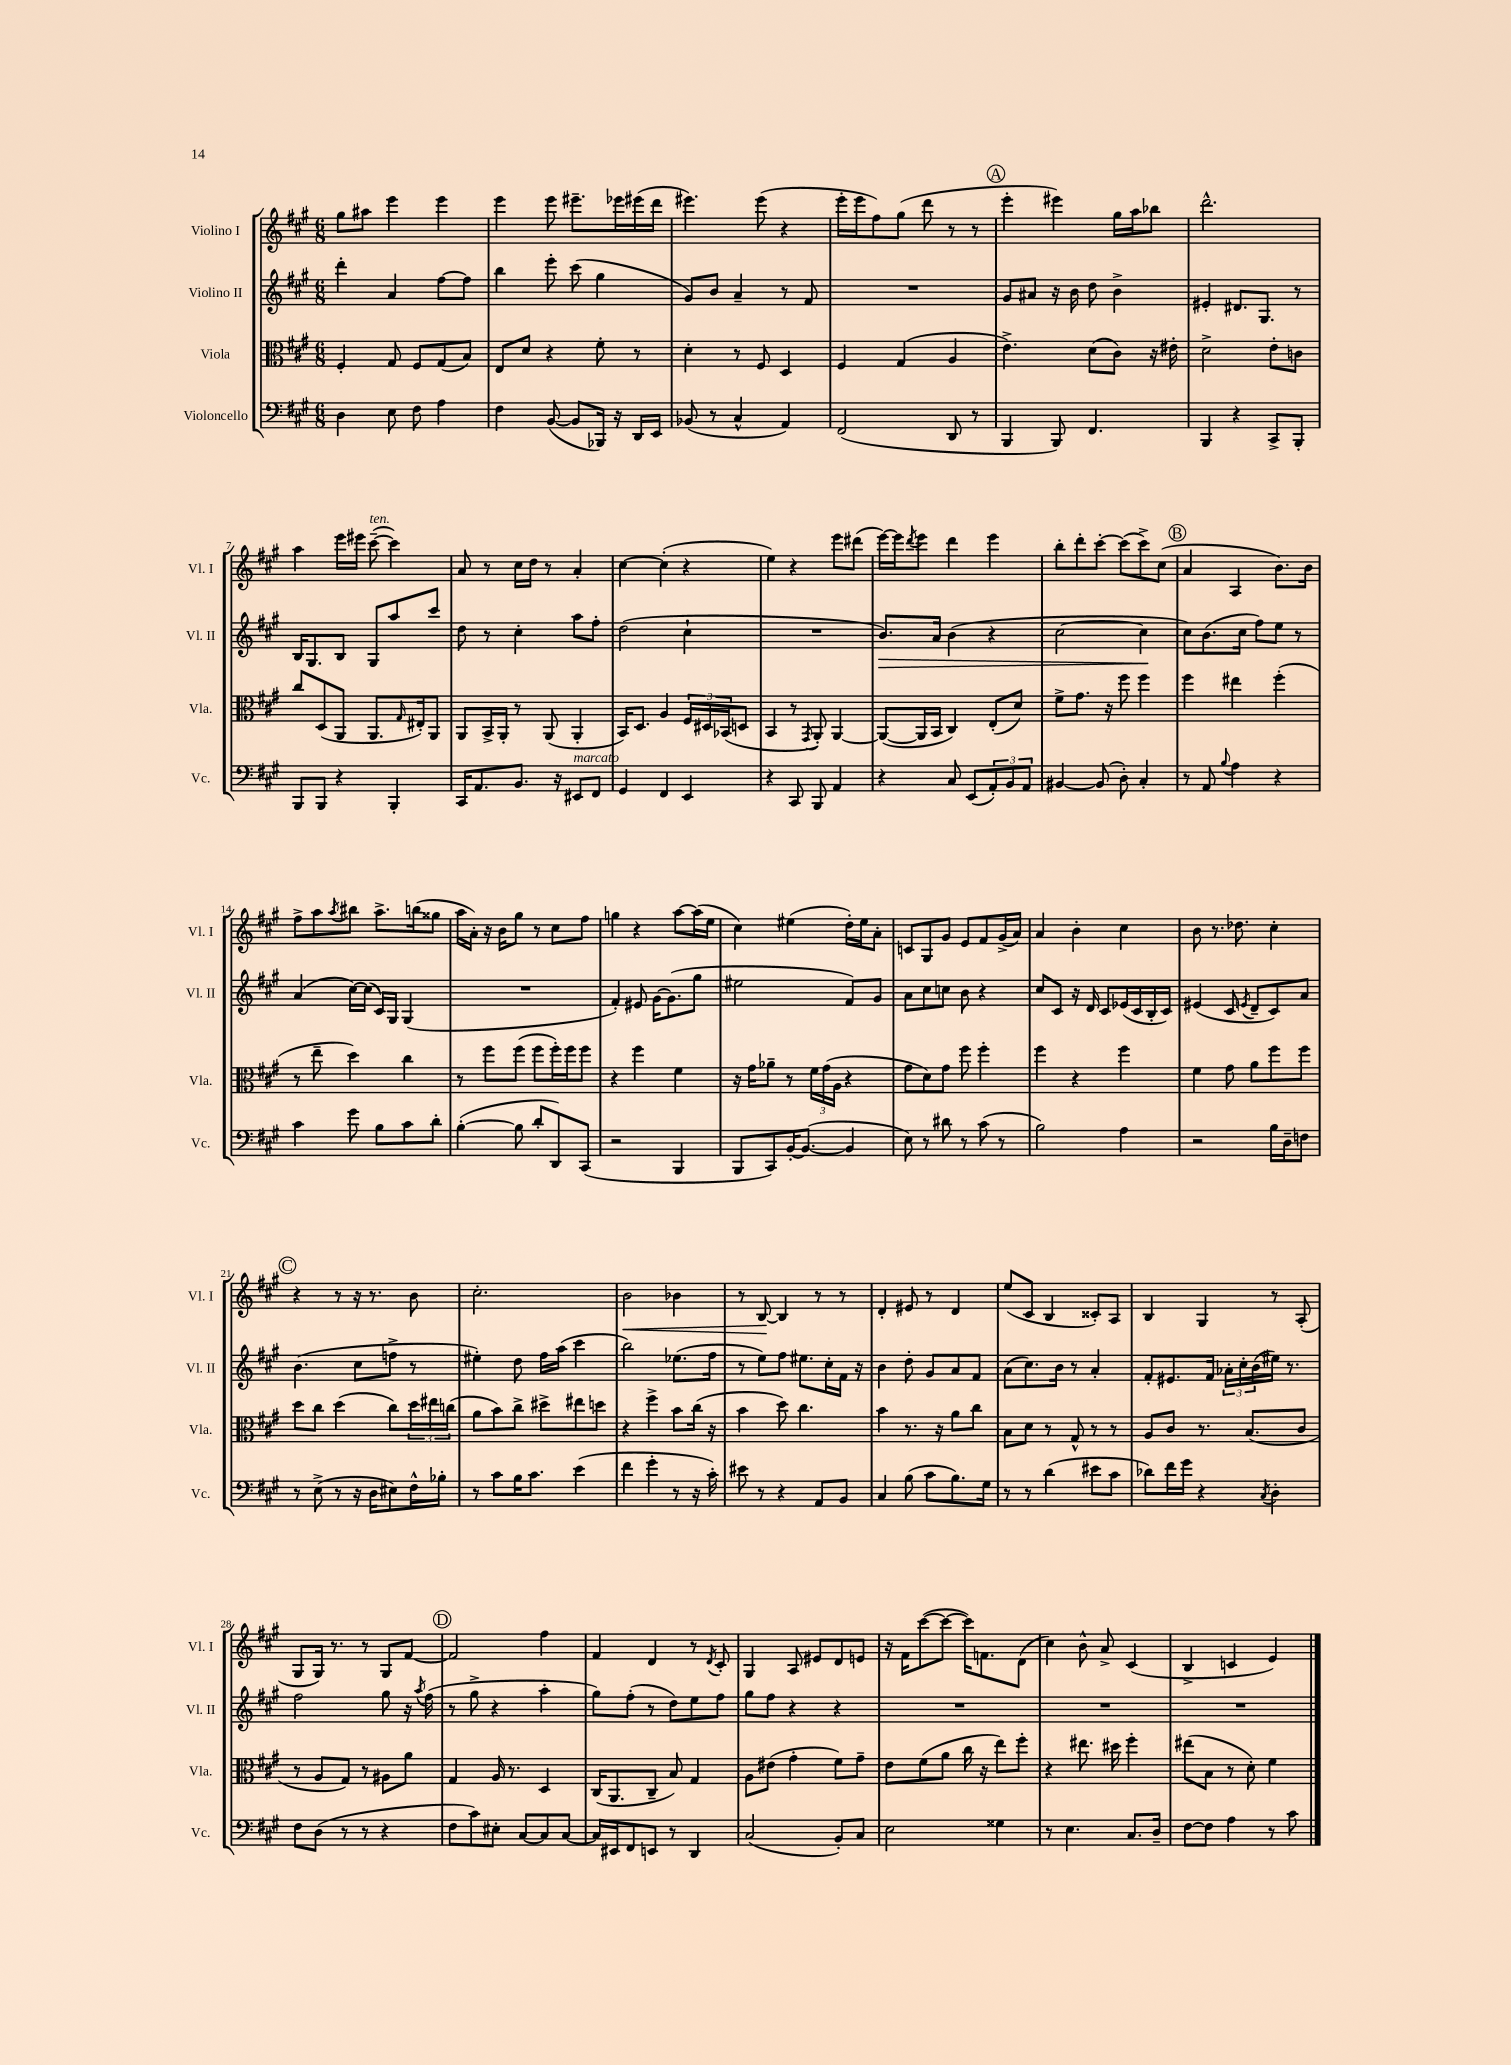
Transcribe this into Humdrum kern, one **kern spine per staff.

**kern	**kern	**kern	**dynam	**kern	**dynam
*part4	*part3	*part2	*part2	*part1	*part1
*staff4	*staff3	*staff2	*staff2	*staff1	*staff1
*I"Violoncello	*I"Viola	*I"Violino II	*	*I"Violino I	*
*I'Vc.	*I'Vla.	*I'Vl. II	*	*I'Vl. I	*
*clefF4	*clefC3	*clefG2	*	*clefG2	*
*k[f#c#g#]	*k[f#c#g#]	*k[f#c#g#]	*	*k[f#c#g#]	*
*M6/8	*M6/8	*M6/8	*	*M6/8	*
=1	=1	=1	=1	=1	=1
4D\	4F#'/	4ddd'\	.	8gg#\L	.
.	.	.	.	8aa#X\J	.
8E\	8G#/	4a/	.	4eee\	.
8F#\	8F#/L	.	.	.	.
4A\	(8G#/	[8ff#\L	.	4eee\	.
.	8B/J)	8ff#\J]	.	.	.
=2	=2	=2	=2	=2	=2
4F#\	8E/L	4bb\	.	4eee\	.
.	8d/J	.	.	.	.
([8BB/	4r	8eee'\	.	8eee\	.
8BB/L]	.	(8ccc#\	.	8.eee#X~\L	.
16BBB-X/Jk)	8f#'\	4gg#\	.	.	.
16r	.	.	.	16eee-X\L	.
16DD/LL	8r	.	.	(16eee#X\	.
16EE/JJ	.	.	.	16ddd\JJ	.
=3	=3	=3	=3	=3	=3
(8BB-X/	4d'\	8g#/L)	.	4.eee#X\)	.
8r	.	8b/J	.	.	.
4C#^^/	8r	4a~/	.	.	.
.	8F#/	.	.	(8eee#\	.
4AA/)	4D/	8r	.	4r	.
.	.	8f#/	.	.	.
=4	=4	=4	=4	=4	=4
(2FF#/	4F#/	2.r	.	16eee'\LL	.
.	.	.	.	16eee\J	.
.	.	.	.	8ff#\)	.
.	(4G#/	.	.	(8gg#\J	.
.	.	.	.	8ddd\	.
8DD/	4A/	.	.	8r	.
8r	.	.	.	8r	.
!!LO:REH:place=s1:t=A
=5	=5	=5	=5	=5	=5
4BBB/	4.e^\)	8g#/L	.	4eee'\	.
.	.	8a#X/J	.	.	.
8BBB/)	.	16r	.	4eee#X\)	.
.	.	16b\	.	.	.
4.FF#/	(8d\L	8dd\	.	.	.
.	8c#\J)	4b^\	.	16gg#\LL	.
.	.	.	.	16aa\J	.
.	16r	.	.	8bb-X\J	.
.	16e#X'\	.	.	.	.
=6	=6	=6	=6	=6	=6
4BBB/	2d^\	4e#X'/	.	2.ddd^^\	.
4r	.	8.d#X/L	.	.	.
.	.	8.G#/J	.	.	.
8CC#^/L	8e'\L	.	.	.	.
8BBB'/J	8cn\J	8r	.	.	.
!!LO:LB:g=z
=7	=7	=7	=7	=7	=7
8BBB/L	8cc#/L	16B/KL	.	4aa\	.
.	.	8.G#/	.	.	.
8BBB/J	(8D/	.	.	.	.
4r	8AA/J	8B/J	.	16eee\LL	.
.	.	.	.	16eee#X\JJ	.
!	!	!	!	!LO:TX:a:i:t=ten.	!
.	8.AA/L	8G#/L	.	([8ccc#~\	.
4BBB'/	.	8aa/	.	4ccc#\])	.
.	16qqG#/	.	.	.	.
.	16E#X'/k)	.	.	.	.
.	8AA/J	8ccc#/J	.	.	.
=8	=8	=8	=8	=8	=8
16CC#/KL	8AA/L	8dd\	.	8a/	.
8.AA/	.	.	.	.	.
.	16BB^/L	8r	.	8r	.
.	16AA'/JJ	.	.	.	.
8.BB/J	8r	4cc#'\	.	16cc#\LL	.
.	.	.	.	16dd\JJ	.
.	(8AA/	.	.	8r	.
16r	.	.	.	.	.
!LO:TX:a:i:t=marcato	!	!	!	!	!
8EE#X/L	4AA'/	8aa\L	.	4a'/	.
8FF#/J	.	8ff#'\J	.	.	.
=9	=9	=9	=9	=9	=9
4GG#/	16BB/KL)	(2dd\	.	[4cc#\	.
.	8.D/J	.	.	.	.
4FF#/	4A/	.	.	(4cc#'\]	.
4EE/	24F#/LL	4cc#`\	.	4r	.
.	24D#X/	.	.	.	.
.	(24BB-X/J	.	.	.	.
.	8Dn/J	.	.	.	.
=10	=10	=10	=10	=10	=10
4r	4BB/	2.r	.	4ee\)	.
8CC#/	8r	.	.	4r	.
.	8qGG#/	.	.	.	.
8BBB/	8AA'/)	.	.	.	.
4AA/	[4AA/	.	.	8eee\L	.
.	.	.	.	(8ddd#X\J	.
=11	=11	=11	=11	=11	=11
!	!	!	!LO:HP:b	!	!
4r	(8AA/L_	8.b/L)	>	[16eee\LL)	.
.	.	.	.	16eee\J]	.
.	.	.	.	8qddd/	.
.	16AA/L]	.	.	8eee\J	.
.	16BB/JJ	16a/Jk	.	.	.
8C#/	4C#/)	(4b\	.	4ddd\	.
(8EE/L	.	.	.	.	.
12AA'/)	(8E'/L	4r	.	4eee\	.
12BB/	.	.	.	.	.
.	8d/J)	.	.	.	.
12AA/J	.	.	.	.	.
=12	=12	=12	=12	=12	=12
[4BB#X/	8f#^\L	[2cc#\	.	8bb'\L	.
.	8.g#\J	.	.	8ddd'\	.
(8BB#/]	.	.	.	[8ccc#'\J	.
.	16r	.	.	.	.
8D'\)	8ff#\	.	.	(8ccc#\L]	.
4C#'/	4ff#\	4cc#\]	.	8ccc#^\)	.
.	.	.	.	(8cc#\J	.
.	.	.	]	.	.
!!LO:REH:place=s1:t=B
=13	=13	=13	=13	=13	=13
8r	4ff#\	8cc#\L)	.	4a/	.
8AA/	.	(8.b\	.	.	.
8qqB/	.	.	.	.	.
4A\	4ee#X\	.	.	4A/	.
.	.	16cc#\Jk	.	.	.
.	.	8ff#\L)	.	.	.
4r	(4ff#'\	8ee\J	.	8.b\L)	.
.	.	8r	.	.	.
.	.	.	.	16b\Jk	.
!!LO:LB:g=z
=14	=14	=14	=14	=14	=14
4c#\	8r	(4a/	.	8ff#^\L	.
.	8ee~\	.	.	8aa\	.
.	.	.	.	8qaa/	.
8g#\	4dd\)	[16cc#\LL)	.	8bb#X\J	.
.	.	(16cc#\JJ]	.	.	.
8B\L	.	16c#/LL)	.	8.aa^\L	.
.	.	16G#/JJ	.	.	.
8c#\	4cc#\	(4G#/	.	.	.
.	.	.	.	(16bbn\k	.
8d'\J	.	.	.	8gg##X\J	.
=15	=15	=15	=15	=15	=15
([4B'\	8r	2.r	.	16aa\LL	.
.	.	.	.	16a'\JJ)	.
.	8ff#\L	.	.	16r	.
.	.	.	.	16b\KL	.
8B\]	(8ff#\J	.	.	8gg#\J	.
8d'/L	8ff#\L	.	.	8r	.
8DD/)	16ff#'\L)	.	.	8cc#\L	.
.	16ff#\J	.	.	.	.
(8CC#/J	8ff#\J	.	.	8ff#\J	.
=16	=16	=16	=16	=16	=16
2r	4r	4f#'/)	.	4ggn\	.
.	4ff#\	8e#X/	.	4r	.
.	.	[16g#\KL	.	.	.
.	.	(8.g#\]	.	.	.
4BBB/	4f#\	.	.	[8aa\L	.
.	.	8gg#\J	.	(16aa\L]	.
.	.	.	.	16ee\JJ	.
=17	=17	=17	=17	=17	=17
8BBB/L	16r	2ee#X\	.	4cc#\)	.
.	16g#\KL	.	.	.	.
8CC#/)	8a-X~\J	.	.	.	.
[16BB'/K	8r	.	.	(4ee#X\	.
(8.BB/J_	.	.	.	.	.
.	24f#\LL	.	.	.	.
.	(24g#\	.	.	.	.
.	24A\JJ	.	.	.	.
4BB/]	4r	8f#/L)	.	16dd'\LL)	.
.	.	.	.	16ee#\J	.
.	.	8g#/J	.	8a'\J	.
=18	=18	=18	=18	=18	=18
8E\)	8g#\L	8a\L	.	8cn/L	.
8r	8d\)	8cc#\	.	8G#/	.
8d#X\	8g#\J	8ccn\J	.	8g#/J	.
8r	8ff#\	8b\	.	8e/L	.
(8c#\	4ff#'\	4r	.	8f#/	.
8r	.	.	.	(16g#^/L	.
.	.	.	.	16a/JJ)	.
=19	=19	=19	=19	=19	=19
2B\)	4ff#\	8cc#/L	.	4a/	.
.	.	8c#/J	.	.	.
.	4r	16r	.	4b'\	.
.	.	16d/	.	.	.
.	.	8c#/L	.	.	.
4A\	4ff#\	(16e-X/L	.	4cc#\	.
.	.	16c#/	.	.	.
.	.	16B'/	.	.	.
.	.	16c#/JJ)	.	.	.
=20	=20	=20	=20	=20	=20
2r	4f#\	(4e#X/	.	8b\	.
.	.	.	.	8.r	.
.	8g#\	8c#/	.	.	.
.	.	.	.	8.dd-X\	.
.	.	8qen/	.	.	.
.	8a\L	8d~/L	.	.	.
16B\LL	8ff#\	8c#/)	.	4cc#'\	.
16D~\J	.	.	.	.	.
8Fn\J	8ff#\J	8a/J	.	.	.
!!LO:LB:g=z
!!LO:REH:place=s1:t=C
=21	=21	=21	=21	=21	=21
8r	8dd\L	(4.b\	.	4r	.
(8E^\	8cc#\J	.	.	.	.
8r	(4dd\	.	.	8r	.
16r	.	8cc#\L	.	16r	.
16D\KL	.	.	.	8.r	.
8E#X\)	8cc#\L)	8ffn^\J	.	.	.
16F#^^\L	24dd\L	8r	.	8b\	.
.	24ee#X\	.	.	.	.
16B-X'\JJ	.	.	.	.	.
.	(24ccn\JJ	.	.	.	.
=22	=22	=22	=22	=22	=22
8r	8a\L	4ee#X'\)	.	2.cc#'\	.
8c#\L	8b\)	.	.	.	.
16B\K	8cc#^\J	8dd\	.	.	.
8.c#\J	.	.	.	.	.
.	8dd#X^\L	16ff#\LL	.	.	.
.	.	(16aa\JJ	.	.	.
(4e\	8ee#X\	4ccc#\	.	.	.
.	8ddn\J	.	.	.	.
=23	=23	=23	=23	=23	=23
!	!	!	!	!	!LO:HP:b
4f#\	4r	2bb\)	.	2b\	<
4g#'\	4ff#^\	.	.	.	.
8r	8b\L	(8.ee-X\L	.	4b-X\	.
16r	(16cc#\Jk	.	.	.	.
16c#'\)	16r	16ff#\Jk	.	.	.
=24	=24	=24	=24	=24	=24
8e#X\	4b\	8r	.	8r	.
8r	.	8ee\L)	.	[8B/	.
4r	8dd\)	8ff#\J	.	4B/]	[
.	4.cc#\	8.ee#X\L	.	.	.
8AA/L	.	.	.	8r	.
.	.	16cc#'\L	.	.	.
8BB/J	.	16f#\JJ	.	8r	.
.	.	16r	.	.	.
=25	=25	=25	=25	=25	=25
4C#/	4b\	4b\	.	4d'/	.
(8B\	8.r	8dd'\	.	8e#X/	.
8c#\L	.	8g#/L	.	8r	.
.	16r	.	.	.	.
8.B\)	8a\L	8a/	.	4d/	.
.	8cc#\J	8f#/J	.	.	.
16G#\Jk	.	.	.	.	.
=26	=26	=26	=26	=26	=26
8r	8B\L	(8a\L	.	(8ee/L	.
8r	8d\J	8.cc#\)	.	8c#/J	.
(4d\	8r	.	.	4B/	.
.	.	16b\Jk	.	.	.
.	8G#^^/	8r	.	.	.
8e#X\L	8r	4a'/	.	8c##X'/L)	.
8c#\J	8r	.	.	8A/J	.
=27	=27	=27	=27	=27	=27
8d-X\L)	8A/L	8f#'/L	.	4B/	.
16f#\L	8c#/J	8.e#X/	.	.	.
16g#\JJ	.	.	.	.	.
4r	8.r	.	.	4G#/	.
.	.	16f#/Jk	.	.	.
.	.	24a-X'\LL	.	.	.
.	.	24cc#'\	.	.	.
.	(8.B/L	.	.	.	.
.	.	(24b\	.	.	.
8qC#/	.	.	.	.	.
4D'\	.	16ee#X\JJ)	.	8r	.
.	.	8.r	.	.	.
.	8c#/J	.	.	(8A'/	.
!!LO:LB:g=z
=28	=28	=28	=28	=28	=28
8F#\L	8r	2ff#\	.	8G#/L	.
(8D\J	8A/L	.	.	16G#/Jk)	.
.	.	.	.	8.r	.
8r	8G#/J)	.	.	.	.
8r	8r	.	.	8r	.
4r	8A#X\L	8gg#\	.	8G#/L	.
.	8a\J	16r	.	[8f#/J	.
.	.	8qaa/	.	.	.
.	.	(16ff#\	.	.	.
!!LO:REH:place=s1:t=D
=29	=29	=29	=29	=29	=29
8F#\L	4G#/	8r	.	2f#/]	.
8c#\)	.	8gg#^\	.	.	.
8E#X'\J	16A/	4r	.	.	.
.	8.r	.	.	.	.
[8C#/L	.	.	.	.	.
8C#/]	4D/	4aa'\	.	4ff#\	.
[8C#/J	.	.	.	.	.
=30	=30	=30	=30	=30	=30
16C#/LL]	(16C#/KL	8gg#\L)	.	4f#/	.
16EE#X/J	8.AA/	.	.	.	.
8FF#/	.	(8ff#'\J	.	.	.
8EEn/J	8C#~/J	8r	.	4d/	.
8r	8B/)	8dd\L)	.	.	.
4DD/	4G#/	8ee\	.	8r	.
.	.	.	.	8qd/	.
.	.	8ff#\J	.	8c#'/	.
=31	=31	=31	=31	=31	=31
(2C#/	8A\L	8gg#\L	.	4G#/	.
.	(8e#X\J	8ff#\J	.	.	.
.	4g#'\	4r	.	8A/	.
.	.	.	.	8e#X/L	.
8BB'/L)	8f#\L)	4r	.	8d/	.
8C#/J	8g#~\J	.	.	8en/J	.
=32	=32	=32	=32	=32	=32
2E\	8e\L	2.r	.	16r	.
.	.	.	.	16f#\KL	.
.	(8f#\	.	.	([8ccc#\	.
.	8a\J	.	.	8ccc#\J_	.
.	16cc#\	.	.	16ccc#\KL])	.
.	16r	.	.	8.fn\	.
4G##X\	8ee\L)	.	.	.	.
.	8ff#'\J	.	.	(8d\J	.
=33	=33	=33	=33	=33	=33
8r	4r	2.r	.	4cc#\)	.
4.E\	.	.	.	.	.
.	8.ee#X\	.	.	8b^^\	.
.	.	.	.	8a^/	.
.	16dd#X\	.	.	.	.
8.C#/L	4ff#'\	.	.	(4c#/	.
16D~/Jk	.	.	.	.	.
=34	=34	=34	=34	=34	=34
[8F#\L	(8ee#X\L	2.r	.	4B^/	.
8F#\J]	8B\J	.	.	.	.
4A\	8r	.	.	4cn/	.
.	8d'\)	.	.	.	.
8r	4f#\	.	.	4e/)	.
8c#\	.	.	.	.	.
==	==	==	==	==	==
*-	*-	*-	*-	*-	*-
